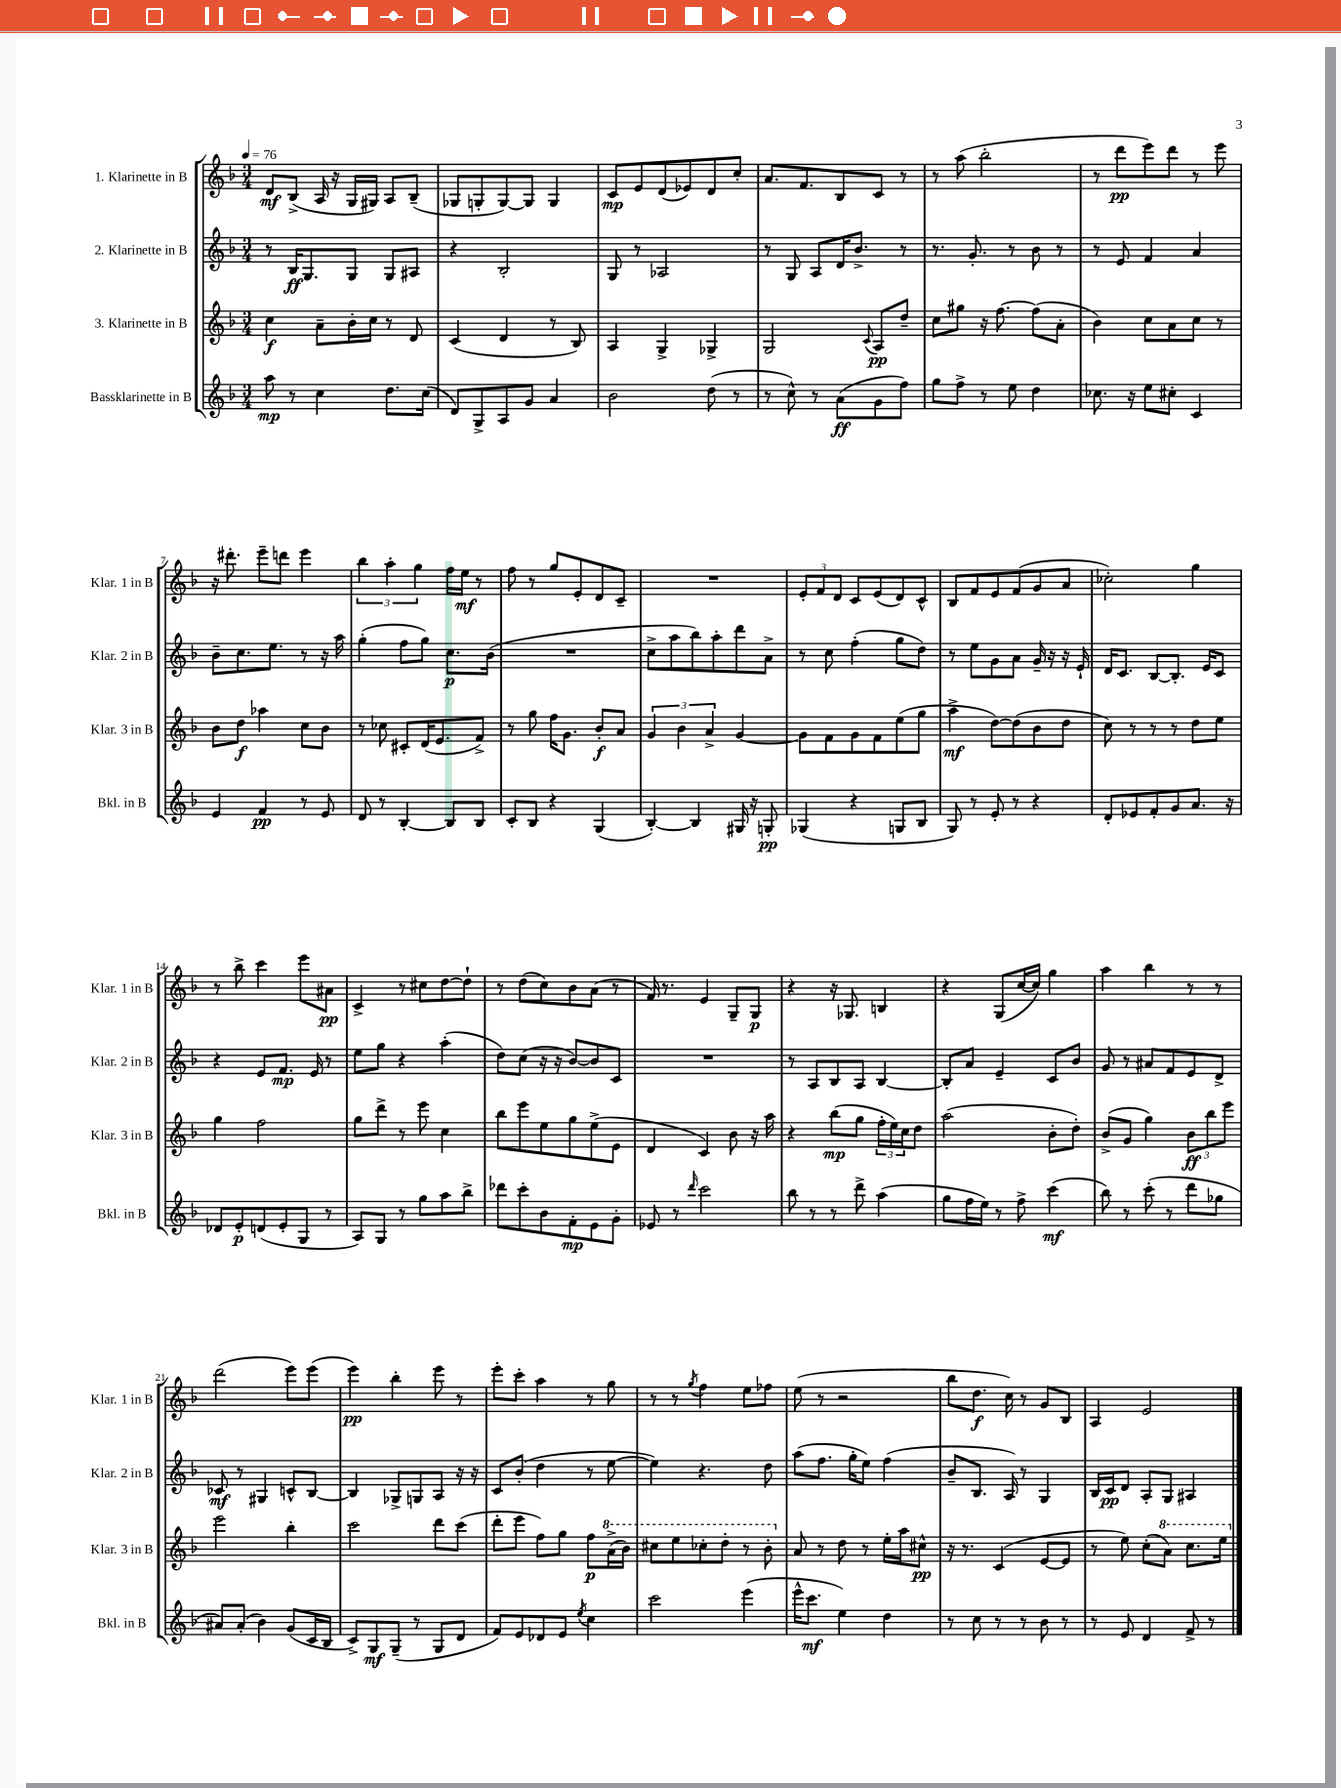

**kern	**dynam	**kern	**dynam	**kern	**dynam	**kern	**dynam
*part4	*part4	*part3	*part3	*part2	*part2	*part1	*part1
*staff4	*staff4	*staff3	*staff3	*staff2	*staff2	*staff1	*staff1
*I"Bassklarinette in B	*	*I"3. Klarinette in B	*	*I"2. Klarinette in B	*	*I"1. Klarinette in B	*
*I'Bkl. in B	*	*I'Klar. 3 in B	*	*I'Klar. 2 in B	*	*I'Klar. 1 in B	*
*clefG2	*	*clefG2	*	*clefG2	*	*clefG2	*
*k[b-]	*	*k[b-]	*	*k[b-]	*	*k[b-]	*
*M3/4	*	*M3/4	*	*M3/4	*	*M3/4	*
*MM76	*	*MM76	*	*MM76	*	*MM76	*
=1	=1	=1	=1	=1	=1	=1	=1
8aa\	mp	4cc\	f	8r	.	8d/L	mf
8r	.	.	.	16B-/KL	ff	(8B-^/J	.
.	.	.	.	8.G/	.	.	.
4cc\	.	8a~\L	.	.	.	16A/	.
.	.	.	.	.	.	16r	.
.	.	16b-'\L	.	8G/J	.	16G/LL	.
.	.	16cc\JJ	.	.	.	16G#X/JJ)	.
8.dd\L	.	8r	.	8G/L	.	8A/L	.
.	.	8d/	.	8A#X/J	.	(8B-~/J	.
(16cc\Jk	.	.	.	.	.	.	.
=2	=2	=2	=2	=2	=2	=2	=2
8d/L)	.	(4c/	.	4r	.	8G-X/L	.
8G^/	.	.	.	.	.	8Gn'/	.
8A/	.	4d/	.	2B-'/	.	[8G/)	.
8g/J	.	.	.	.	.	8G/J]	.
4a/	.	8r	.	.	.	4G/	.
.	.	8B-/)	.	.	.	.	.
=3	=3	=3	=3	=3	=3	=3	=3
2b-\	.	4A/	.	8G/	.	8c/L	mp
.	.	.	.	8r	.	8e/	.
.	.	4G^/	.	2A-X/	.	(8d/	.
.	.	.	.	.	.	8e-X/)	.
(8dd\	.	4G-X^/	.	.	.	8d/	.
8r	.	.	.	.	.	8cc'/J	.
=4	=4	=4	=4	=4	=4	=4	=4
8r	.	2G/	.	8r	.	8.a/L	.
8cc^^\)	.	.	.	8G/	.	.	.
.	.	.	.	.	.	8.f/	.
8r	.	.	.	8A/L	.	.	.
(8a\L	ff	.	.	16d/K	.	8B-/	.
.	.	.	.	8.b-^/J	.	.	.
.	.	8qqc/	.	.	.	.	.
8g\	.	8A/L	pp	.	.	8c/J	.
8ff\J)	.	8dd~/J	.	8r	.	8r	.
=5	=5	=5	=5	=5	=5	=5	=5
8gg\L	.	8cc\L	.	8.r	.	8r	.
8ff^\J	.	8gg#X\J	.	.	.	(8aa\	.
.	.	.	.	8.g'/	.	.	.
8r	.	16r	.	.	.	2bb-'\	.
.	.	[8.ff\	.	.	.	.	.
8ee\	.	.	.	8r	.	.	.
4dd\	.	(8ff\L]	.	8b-\	.	.	.
.	.	8a'\J	.	8r	.	.	.
=6	=6	=6	=6	=6	=6	=6	=6
8.cc-X\	.	4b-\)	.	8r	.	8r	.
.	.	.	.	8e/	.	8ddd\L	pp
16r	.	.	.	.	.	.	.
8ee\L	.	8cc\L	.	4f/	.	8eee\)	.
8cc#X'\J	.	8a\	.	.	.	8ddd\J	.
4c/	.	8cc\J	.	4a/	.	8r	.
.	.	8r	.	.	.	8eee\	.
!!LO:LB:g=z
=7	=7	=7	=7	=7	=7	=7	=7
4e/	.	8b-\L	.	8b-~\L	.	16r	.
.	.	.	.	.	.	8.ddd#X'\	.
.	.	8dd\J	f	8.cc\	.	.	.
4f/	pp	4aa-X\	.	.	.	8eee~\L	.
.	.	.	.	8.ee\J	.	.	.
.	.	.	.	.	.	8dddn\J	.
8r	.	8cc\L	.	8r	.	4eee\	.
8e/	.	8b-\J	.	16r	.	.	.
.	.	.	.	16aa\	.	.	.
=8	=8	=8	=8	=8	=8	=8	=8
8d/	.	8r	.	(4gg'\	.	6bb-\	.
8r	.	8cc-X\	.	.	.	.	.
.	.	.	.	.	.	6aa'\	.
[4B-'/	.	8c#X'/L	.	8ff\L	.	.	.
.	.	.	.	.	.	6gg\	.
.	.	(16d/K	.	8gg\J)	.	.	.
.	.	8.e/	.	.	.	.	.
8B-/L]	.	.	.	8.cc\L	p	16ff\LL	.
.	.	.	.	.	.	16ee\JJ	mf
8B-/J	.	8f^/J)	.	.	.	8r	.
.	.	.	.	(16b-\Jk	.	.	.
=9	=9	=9	=9	=9	=9	=9	=9
8c'/L	.	8r	.	2.r	.	8ff\	.
8B-/J	.	8gg\	.	.	.	8r	.
4r	.	16ff\KL	.	.	.	8gg/L	.
.	.	8.g\J	.	.	.	.	.
.	.	.	.	.	.	8e'/	.
(4G/	.	8b-'/L	f	.	.	8d/	.
.	.	8a/J	.	.	.	8c~/J	.
=10	=10	=10	=10	=10	=10	=10	=10
[4B-'/)	.	6g/	.	8cc^\L	.	2.r	.
.	.	.	.	8aa\	.	.	.
.	.	6b-\	.	.	.	.	.
4B-/]	.	.	.	8bb-\)	.	.	.
.	.	6a^/	.	.	.	.	.
.	.	.	.	8aa'\	.	.	.
16G#X/	.	[4g/	.	8ddd\	.	.	.
16r	.	.	.	.	.	.	.
8Gn'/	pp	.	.	8a^\J	.	.	.
=11	=11	=11	=11	=11	=11	=11	=11
(4G-X/	.	8g\L]	.	8r	.	12e'/L	.
.	.	.	.	.	.	12f/	.
.	.	8f\	.	8cc\	.	.	.
.	.	.	.	.	.	12d/J	.
4r	.	8g\	.	(4ff'\	.	8c/L	.
.	.	8f\	.	.	.	(8e/	.
8Gn/L	.	(8ee\	.	8gg\L	.	8d/)	.
8B-/J	.	8gg\J	.	8dd\J)	.	8c^^/J	.
=12	=12	=12	=12	=12	=12	=12	=12
8G/)	.	4aa^\	mf	8r	.	8B-/L	.
8r	.	.	.	8ee\L	.	8f/	.
8e'/	.	[8dd\L)	.	8g\	.	8e/	.
8r	.	(8dd\]	.	8a\J	.	(8f/	.
4r	.	8b-\	.	16g~/	.	8g/	.
.	.	.	.	16r	.	.	.
.	.	8dd\J	.	16r	.	8a/J	.
.	.	.	.	16e`/	.	.	.
=13	=13	=13	=13	=13	=13	=13	=13
8d'/L	.	8cc\)	.	16d/KL	.	2cc-X'\)	.
.	.	.	.	8.c/J	.	.	.
8e-X/	.	8r	.	.	.	.	.
8f'/	.	8r	.	[8B-/L	.	.	.
8g/	.	8r	.	8.B-'/J]	.	.	.
8.a/J	.	8dd\L	.	.	.	4gg\	.
.	.	.	.	16e/KL	.	.	.
.	.	8ee\J	.	8c/J	.	.	.
16r	.	.	.	.	.	.	.
!!LO:LB:g=z
=14	=14	=14	=14	=14	=14	=14	=14
8d-X/L	.	4gg\	.	4r	.	8r	.
8e'/	p	.	.	.	.	8bb-^\	.
(8dn/	.	2ff\	.	8e/L	.	4ccc\	.
8e'/	.	.	.	8.f/J	mp	.	.
8G/J	.	.	.	.	.	8eee\L	.
.	.	.	.	16e/	.	.	.
8r	.	.	.	8r	.	8a#X\J	pp
=15	=15	=15	=15	=15	=15	=15	=15
8A/L)	.	8gg\L	.	8ee\L	.	4c^/	.
8G/J	.	8ddd^\J	.	8gg\J	.	.	.
8r	.	8r	.	4r	.	8r	.
8gg\L	.	8eee\	.	.	.	8cc#X\L	.
8aa\	.	4cc\	.	(4aa'\	.	[8dd\	.
8bb-^\J	.	.	.	.	.	8dd`\J]	.
=16	=16	=16	=16	=16	=16	=16	=16
8ddd-X\L	.	8bb-\L	.	8dd\L)	.	8r	.
8ccc'\	.	8eee\	.	(8cc\J	.	(8dd\L	.
8b-\	.	8ee\	.	16r	.	8cc\)	.
.	.	.	.	16r	.	.	.
8f'\	mp	8gg\	.	[8b-/L)	.	8b-\	.
8e\	.	(8ee^\	.	8b-/]	.	(8a\J	.
8g'\J	.	8e\J	.	8c/J	.	8r	.
=17	=17	=17	=17	=17	=17	=17	=17
8e-X/	.	4d/	.	2.r	.	16f/)	.
.	.	.	.	.	.	8.r	.
8r	.	.	.	.	.	.	.
16qqddd/	.	.	.	.	.	.	.
2ccc\	.	4c/)	.	.	.	4e/	.
.	.	8b-\	.	.	.	8G~/L	.
.	.	16r	.	.	.	8G/J	p
.	.	16aa\	.	.	.	.	.
=18	=18	=18	=18	=18	=18	=18	=18
8bb-\	.	4r	.	8r	.	4r	.
8r	.	.	.	8A/L	.	.	.
8r	.	(8bb-\L	mp	8B-/	.	16r	.
.	.	.	.	.	.	8.G-X/	.
8ddd^\	.	8gg\J	.	8A/J	.	.	.
(4aa\	.	24ff'\LL	.	[4B-/	.	4Bn/	.
.	.	24ee\)	.	.	.	.	.
.	.	24cc\J	.	.	.	.	.
.	.	8dd\J	.	.	.	.	.
=19	=19	=19	=19	=19	=19	=19	=19
8gg\L	.	(2aa\	.	8B-'/L]	.	4r	.
16ff\L	.	.	.	8a/J	.	.	.
16ee\JJ)	.	.	.	.	.	.	.
8r	.	.	.	4e~/	.	(8G/L	.
8ff^\	.	.	.	.	.	[16cc/L	.
.	.	.	.	.	.	16cc/JJ])	.
(4ccc\	mf	8b-'\L	.	8c/L	.	4gg\	.
.	.	8dd'\J)	.	8b-/J	.	.	.
=20	=20	=20	=20	=20	=20	=20	=20
8bb-\)	.	(8b-^/L	.	8g/	.	4aa\	.
8r	.	8g/J	.	8r	.	.	.
(8ccc'\	.	4gg\)	.	8a#X/L	.	4bb-\	.
8r	.	.	.	8f/	.	.	.
8ddd\L	.	12b-\L	ff	8e/	.	8r	.
.	.	12bb-\	.	.	.	.	.
8gg-X\J	.	.	.	8d^/J	.	8r	.
.	.	12eee\J	.	.	.	.	.
!!LO:LB:g=z
=21	=21	=21	=21	=21	=21	=21	=21
8a#X/L)	.	2eee\	.	8c-X/	mf	(2ddd\	.
(8a#'/J	.	.	.	8r	.	.	.
4b-\)	.	.	.	4G#X/	.	.	.
(8g/L	.	4bb-'\	.	8cn^^/L	.	8eee\L)	.
16c/L	.	.	.	[8B-/J	.	(8eee\J	.
16B-/JJ	.	.	.	.	.	.	.
=22	=22	=22	=22	=22	=22	=22	=22
8c^/L)	.	2ccc\	.	4B-/]	.	4eee\)	pp
8G/	mf	.	.	.	.	.	.
(8G~/J	.	.	.	8G-X^/L	.	4bb-'\	.
8r	.	.	.	8Gn/	.	.	.
8G/L	.	8ddd\L	.	8A/J	.	8eee\	.
8d/J	.	(8ccc\J	.	16r	.	8r	.
.	.	.	.	16r	.	.	.
=23	=23	=23	=23	=23	=23	=23	=23
8f/L)	.	8ddd'\L	.	8c/L	.	8eee'\L	.
8e/	.	8eee\J	.	(8b-'/J	.	8ccc'\J	.
8d-X/	.	8ff\L)	.	4dd\	.	4aa\	.
8e/J	.	8gg\J	.	.	.	.	.
8qee/	.	.	.	.	.	.	.
4cc\	.	8ff\L	p	8r	.	8r	.
*	*	*8va	*	*	*	*	*
.	.	(16aa^\L	.	[8ee\	.	8gg\	.
.	.	16bb-\JJ)	.	.	.	.	.
=24	=24	=24	=24	=24	=24	=24	=24
2ccc\	.	8ccc#X\L	.	4ee\])	.	8r	.
.	.	8eee\	.	.	.	8r	.
.	.	.	.	.	.	8qgg/	.
.	.	8ccc-X'\	.	4.r	.	4ff\	.
.	.	8ddd'\J	.	.	.	.	.
(4eee\	.	8r	.	.	.	8ee\L	.
.	.	8bb-'\	.	8dd\	.	8ff-X\J	.
=25	=25	=25	=25	=25	=25	=25	=25
*	*	*X8va	*	*	*	*	*
16eee^^\KL	.	8a/	.	(8aa\L	.	(8ee\	.
8.ccc\J	mf	.	.	.	.	.	.
.	.	8r	.	8.ff\J	.	8r	.
4ee\)	.	8dd\	.	.	.	2r	.
.	.	.	.	16gg'\KL	.	.	.
.	.	8r	.	8ee\J)	.	.	.
4dd\	.	16ee'\LL	.	(4ff\	.	.	.
.	.	16aa\J	.	.	.	.	.
.	.	8cc#X^^\J	pp	.	.	.	.
=26	=26	=26	=26	=26	=26	=26	=26
8r	.	16r	.	8b-~/L	.	8bb-\L	.
.	.	8.r	.	.	.	.	.
8cc\	.	.	.	8.B-/J	.	8.dd\J	f
8r	.	(4c/	.	.	.	.	.
.	.	.	.	16A/)	.	16cc\)	.
8r	.	.	.	8r	.	8r	.
8b-\	.	[8e/L	.	4G/	.	8g/L	.
8r	.	8e/J]	.	.	.	8B-/J	.
=27	=27	=27	=27	=27	=27	=27	=27
8r	.	8r	.	16B-/LL	.	4A/	.
.	.	.	.	16c/J	pp	.	.
8e/	.	8ee\)	.	8d/J	.	.	.
4d/	.	(8cc'\L	.	8A'/L	.	2e/	.
*	*	*8va	*	*	*	*	*
.	.	8aa\J)	.	8G/J	.	.	.
8f^/	.	8.ccc\L	.	4A#X/	.	.	.
8r	.	.	.	.	.	.	.
.	.	16eee\Jk	.	.	.	.	.
*	*	*X8va	*	*	*	*	*
==	==	==	==	==	==	==	==
*-	*-	*-	*-	*-	*-	*-	*-
